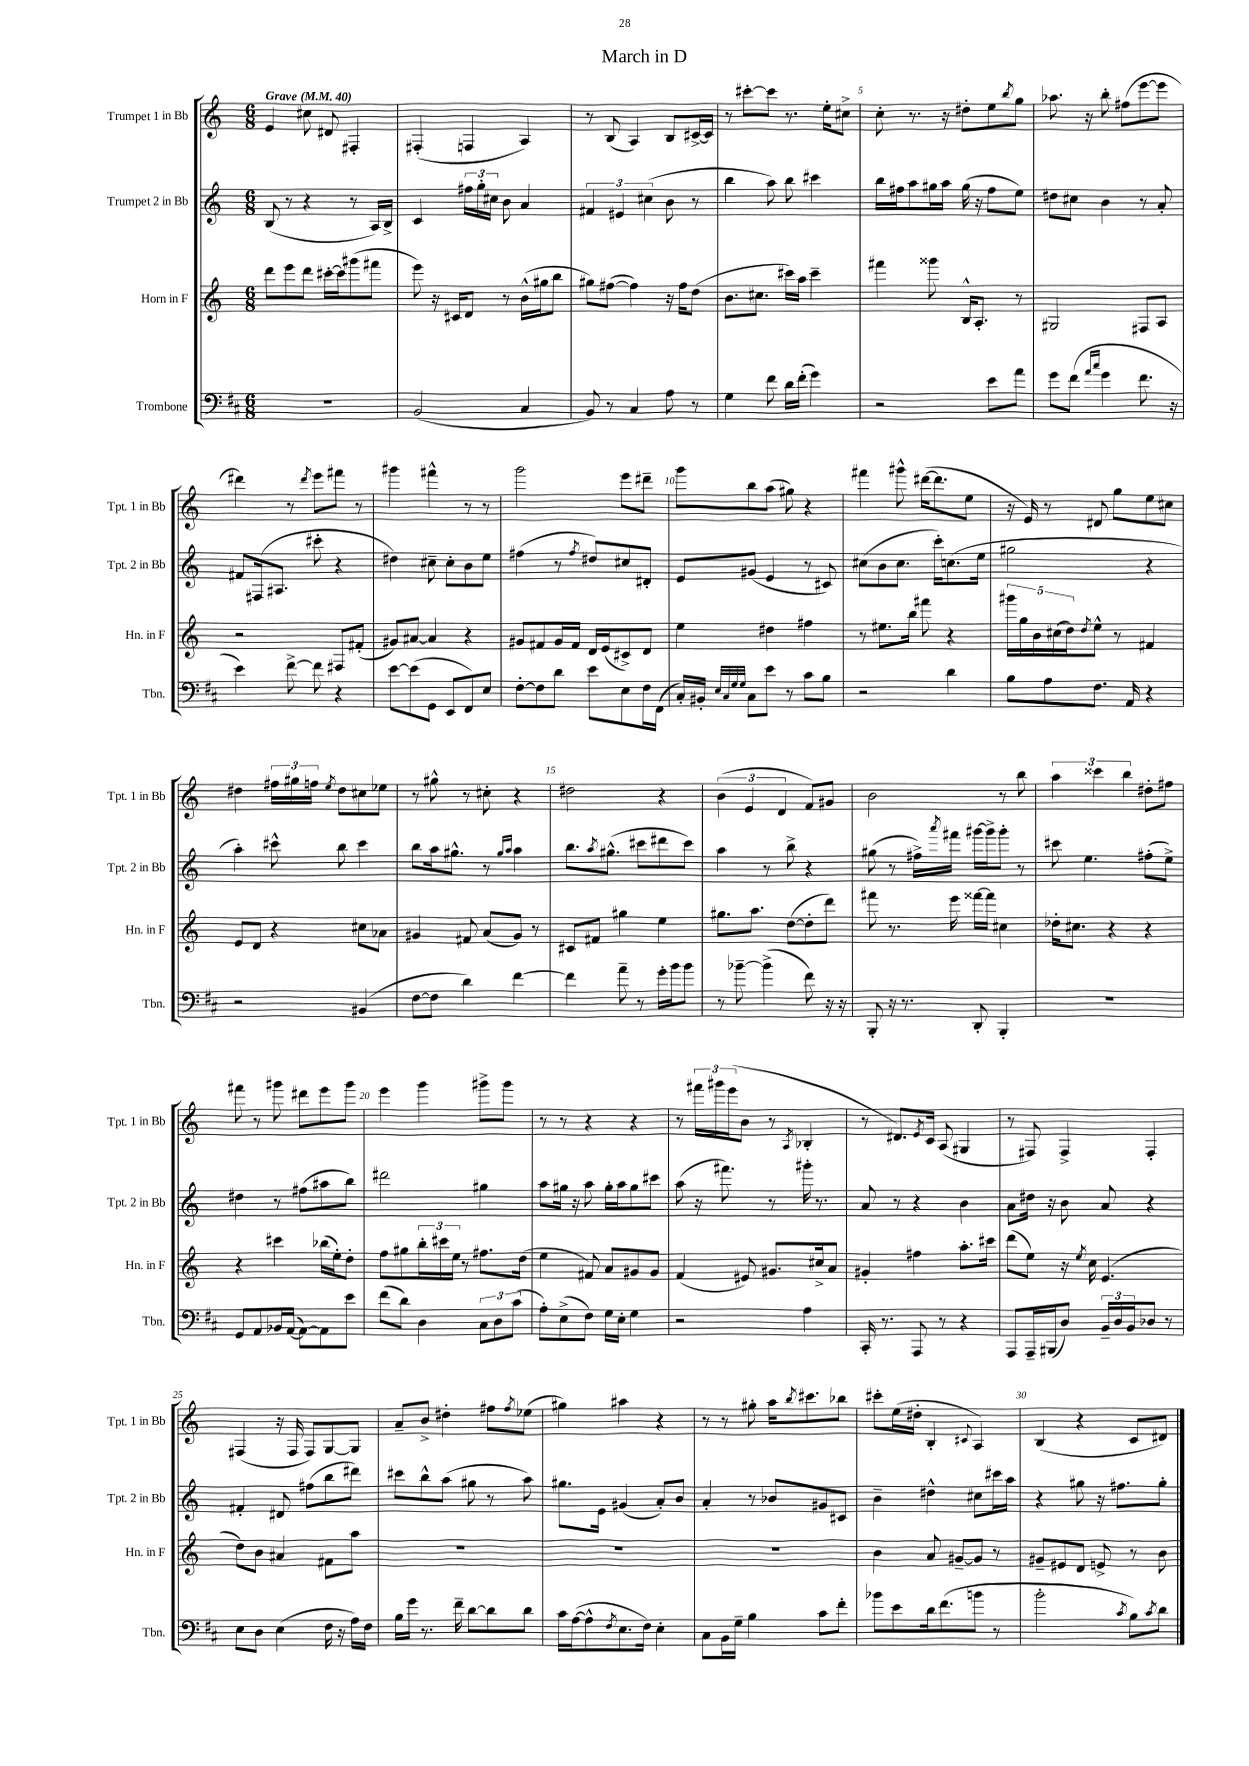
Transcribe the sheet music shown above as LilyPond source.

\header { title = "March in D" }
<<
\new StaffGroup <<
\new Staff = "s0" \with { instrumentName = "Trumpet 1 in Bb" shortInstrumentName = "Tpt. 1 in Bb" } {
    \clef treble \key c \major \numericTimeSignature \time 6/8 \tempo "Grave" 4 = 40
    e'4 cis''8 dis'8 fis4-. |
    fis4-.( f4 a4) |
    r8 b8( a4) b8 cis'16~-> cis'16 |
    r8 cis'''8~-. cis'''8 r8. e''16-. cis''8-> |
    c''8-. r8. r16 dis''8-. e''8 \acciaccatura { b''8 } g''8 |
    aes''8. r16 b''8-. fis''8( e'''8~ e'''8 |
    dis'''4) r8 \acciaccatura { dis'''8 } e'''8 fis'''8 r8 |
    gis'''4 fis'''4-^ r8 r8 |
    g'''2 e'''8 dis'''8-- |
    g'''8 b''8 a''8( gis''8) r4 |
    fis'''4 gis'''8-^ dis'''16~( dis'''8. e''8 |
    r16 e'16) r8 dis'8 g''8 e''8 cis''8 |
    dis''4 \tuplet 3/2 { fis''16 gis''16 f''16 } \acciaccatura { e''8 } dis''8 cis''8 ees''8 |
    r8 gis''8-^ r8 cis''8-. r4 |
    dis''2 r4 |
    \tuplet 3/2 { b'4( e'4 d'4 } f'8) gis'8 |
    b'2 r8 b''8 |
    \tuplet 3/2 { a''4 cisis'''4 b''4 } dis''8-. fis''8 |
    fis'''8 r8 gis'''8 dis'''8 e'''8 gis'''8 |
    e'''4 g'''4 gis'''8-> gis'''8 |
    r8 r8 r4 r4 |
    r8 \tuplet 3/2 { fis'''16 gis'''16 e'''16( } b'8 r8 \acciaccatura { a8 } bes4-. |
    r8 dis'8.) \acciaccatura { e'8 } c'16 a8( gis4 |
    r8 fis8) fis4-> fis4-. |
    fis4( r16 fis16 fis8) g8~ g8 |
    a'8-- b'8-> dis''4-. fis''8 \acciaccatura { fis''8 } ees''8( |
    gis''4) ais''4 r4 |
    r8 r8 gis''8-. a''16 \acciaccatura { b''8 } cis'''8. bes''8 |
    cis'''8-. e''16( dis''16-. b4-. \appoggiatura { cis'8 } a4) |
    b4( r4 c'8 dis'8) \bar "|." |
}
\new Staff = "s1" \with { instrumentName = "Trumpet 2 in Bb" shortInstrumentName = "Tpt. 2 in Bb" } {
    \clef treble \key c \major \numericTimeSignature \time 6/8
    b8( r8 r4 r8 a16) b16-> |
    c'4 \tuplet 3/2 { fis''16 g''16-. cis''16 } b'8 a'4 |
    \tuplet 3/2 { fis'4 eis'4 cis''4( } b'8 r8 |
    b''4 a''8) b''8 cis'''4 |
    b''16 fis''16 a''8 gis''16 a''16 gis''16( r16 fis''8 e''8) |
    dis''8 cis''8 b'4 r8 a'8-. |
    fis'8 fis16( ais8. cis'''8-. r4 |
    dis''4) cis''8-- cis''8-. b'8 e''8 |
    fis''4( r8 \acciaccatura { fis''8 } dis''8) cis''8 dis'8-. |
    e'8 gis'8( e'4 r8 cis'8) |
    cis''8( b'8 cis''8. c'''16-.) c''8.( e''16 |
    gis''2 r4 |
    a''4-.) cis'''8-^ b''8 cis'''4 |
    b''8 a''16 gis''8.-^ r8 \grace { gis''16 a''16 } a''4 |
    b''8. \acciaccatura { a''8 } gis''8.-^( cis'''8 dis'''8 cis'''8) |
    a''4 r8 b''8-> r4 |
    gis''8( r8 fis''16->) \acciaccatura { a'''8 } fis'''16 gis'''16~ gis'''16-> gis'''8-. r8 |
    cis'''8 e''4. fis''8-.( e''8->) |
    dis''4 r8 fis''8( ais''8 b''8) |
    dis'''2 gis''4 |
    a''8 gis''16 r16 a''8 gis''16-. a''16 gis''8 cis'''8 |
    a''8( r16 fis'''8.) r8 gis'''16-. r8. |
    a'8 r8 r4 b'4 |
    a'8 dis''16 r16 b'8 a'8 r4 |
    fis'4-. dis'8 fis''8( b''8 dis'''8) |
    cis'''8 b''8-^ a''8( gis''8 r8 a''8) |
    gis''8. e'16 gis'4( a'8-.) b'8 |
    a'4-. r8 bes'8 gis'8 cis'8 |
    b'4-- dis''4-^ cis''8 cis'''16 a''16 |
    r4 gis''8 r16 fis''8. gis''8-. \bar "|." |
}
\new Staff = "s2" \with { instrumentName = "Horn in F" shortInstrumentName = "Hn. in F" } {
    \clef treble \key c \major \numericTimeSignature \time 6/8
    d'''8 e'''8 d'''8 cis'''16~-. cis'''16 gis'''8( fis'''8 |
    e'''8) r16 cis'16 d'8 r8 b'16-^( gis''16 b''8 |
    gis''8) fis''8~( fis''4) r16 fis''16 d''8( |
    b'8. cis''8. cis'''16) a''16 cis'''4-- |
    fis'''4 gisis'''8 b16-^ a8.-. r8 |
    gis2 fis8 a8 |
    r2 fis8 fis'8-.( |
    gis'8) ais'8~ ais'4 r4 |
    gis'8 fis'8 gis'16 fis'16 d'16 e'16( cis'8->) d'8 |
    e''4 dis''4 fis''4 |
    r8 eis''8. b''16 fis'''8 r4 |
    \tuplet 5/4 { gis'''16 g''16 b'16 cis''16( d''16) } \acciaccatura { d''8 } e''8-^ r8 fis'4 |
    e'8 d'8 r4 cis''8 aes'8 |
    gis'4 fis'8 a'8( gis'8) r8 |
    cis'8 fis'8 gis''4 e''4 |
    gis''8. a''8. d''8~( d''8-. d'''8) |
    fis'''8 r8. e'''16 fisis'''16~ fisis'''16 cis''4 |
    des''16-. cis''8. r4 r4 |
    r4 cis'''4 bes''16( e''16-.) d''8-. |
    f''8 gis''8 \tuplet 3/2 { b''16-. cis'''16 e''16 } r8 fis''8. d''16( |
    e''4 fis'8) a'8 gis'8 gis'8 |
    f'4( eis'8) gis'8. cis''16-> a'8 |
    gis'4-. fis''4 a''8.-. cis'''16 |
    d'''8( e''8) r16 \acciaccatura { e''8 } c''16 e'4.( |
    d''8) b'8 ais'4 fis'8 a''8 |
    R2. |
    R2. |
    R2. |
    b'4 a'8 gis'8~-- gis'8 r8 |
    gis'8-- eis'8 d'8 e'8-> r8 b'8 \bar "|." |
}
\new Staff = "s3" \with { instrumentName = "Trombone" shortInstrumentName = "Tbn." } {
    \clef bass \key d \major \numericTimeSignature \time 6/8
    R2. |
    b,2( cis4 |
    b,8) r8 cis4 a8 r8 |
    g4 fis'8 d'16 fis'16-.( g'4) |
    r2 e'8 a'8 |
    g'8 fis'8( \grace { a'16 cis''16 } g'4 fis'8. r16 |
    e'4) fis'8~-> fis'8 r4 |
    e'8~ e'8( g,8 e,8 fis,8) e8 |
    fis8~-. fis8 d'8 e'8 e8 fis16 fis,16( |
    cis16-.) bis,16-. \grace { e32 cis32 g32 g32 } cis8 e'8 r8 cis'8 b8 |
    r2 d'4 |
    b8 a8 fis8. a,16 r4 |
    r2 bis,4( |
    fis8~ fis8 d'4) fis'4~ |
    fis'4 a'8-- r8 g'16-. b'16 b'8 |
    r8 bes'8~-- bes'4->( fis'8) r16 r16 |
    b,,8-. r16 r8. d,8-. b,,4-. |
    R2. |
    g,8 a,8 bes,16 a,16~( a,8~) a,8 e'8 |
    fis'8( d'8) d4 \tuplet 3/2 { cis8 d8 cis'8( } |
    a8-.) e8->( fis8) g16 e16-. g4 |
    r2 a4 |
    cis,16-. r8. a,,8 r8 r4 |
    a,,8 a,,16-- bis,,16( d8) \tuplet 3/2 { b,16-- d16 b,16 } des8 r8 |
    e8 d8 e4( fis16 r16 a16) fis16 |
    b16 g'16 r8. fis'16-- d'8~ d'8 d'8 |
    cis'16 a16~( a8-^ \acciaccatura { fis8 } e8. fis16) e4-. |
    cis8 b,16 g16-- b4 cis'8 fis'8-. |
    bes'8 e'8 d'16 fis'8.( b'8 r8 |
    b'2-. \acciaccatura { cis'8 } b8) \acciaccatura { cis'8 } d'8 \bar "|." |
}
>>
>>
\layout { \context { \Score \override BarNumber.break-visibility = ##(#f #t #t) barNumberVisibility = #(every-nth-bar-number-visible 5) } }
